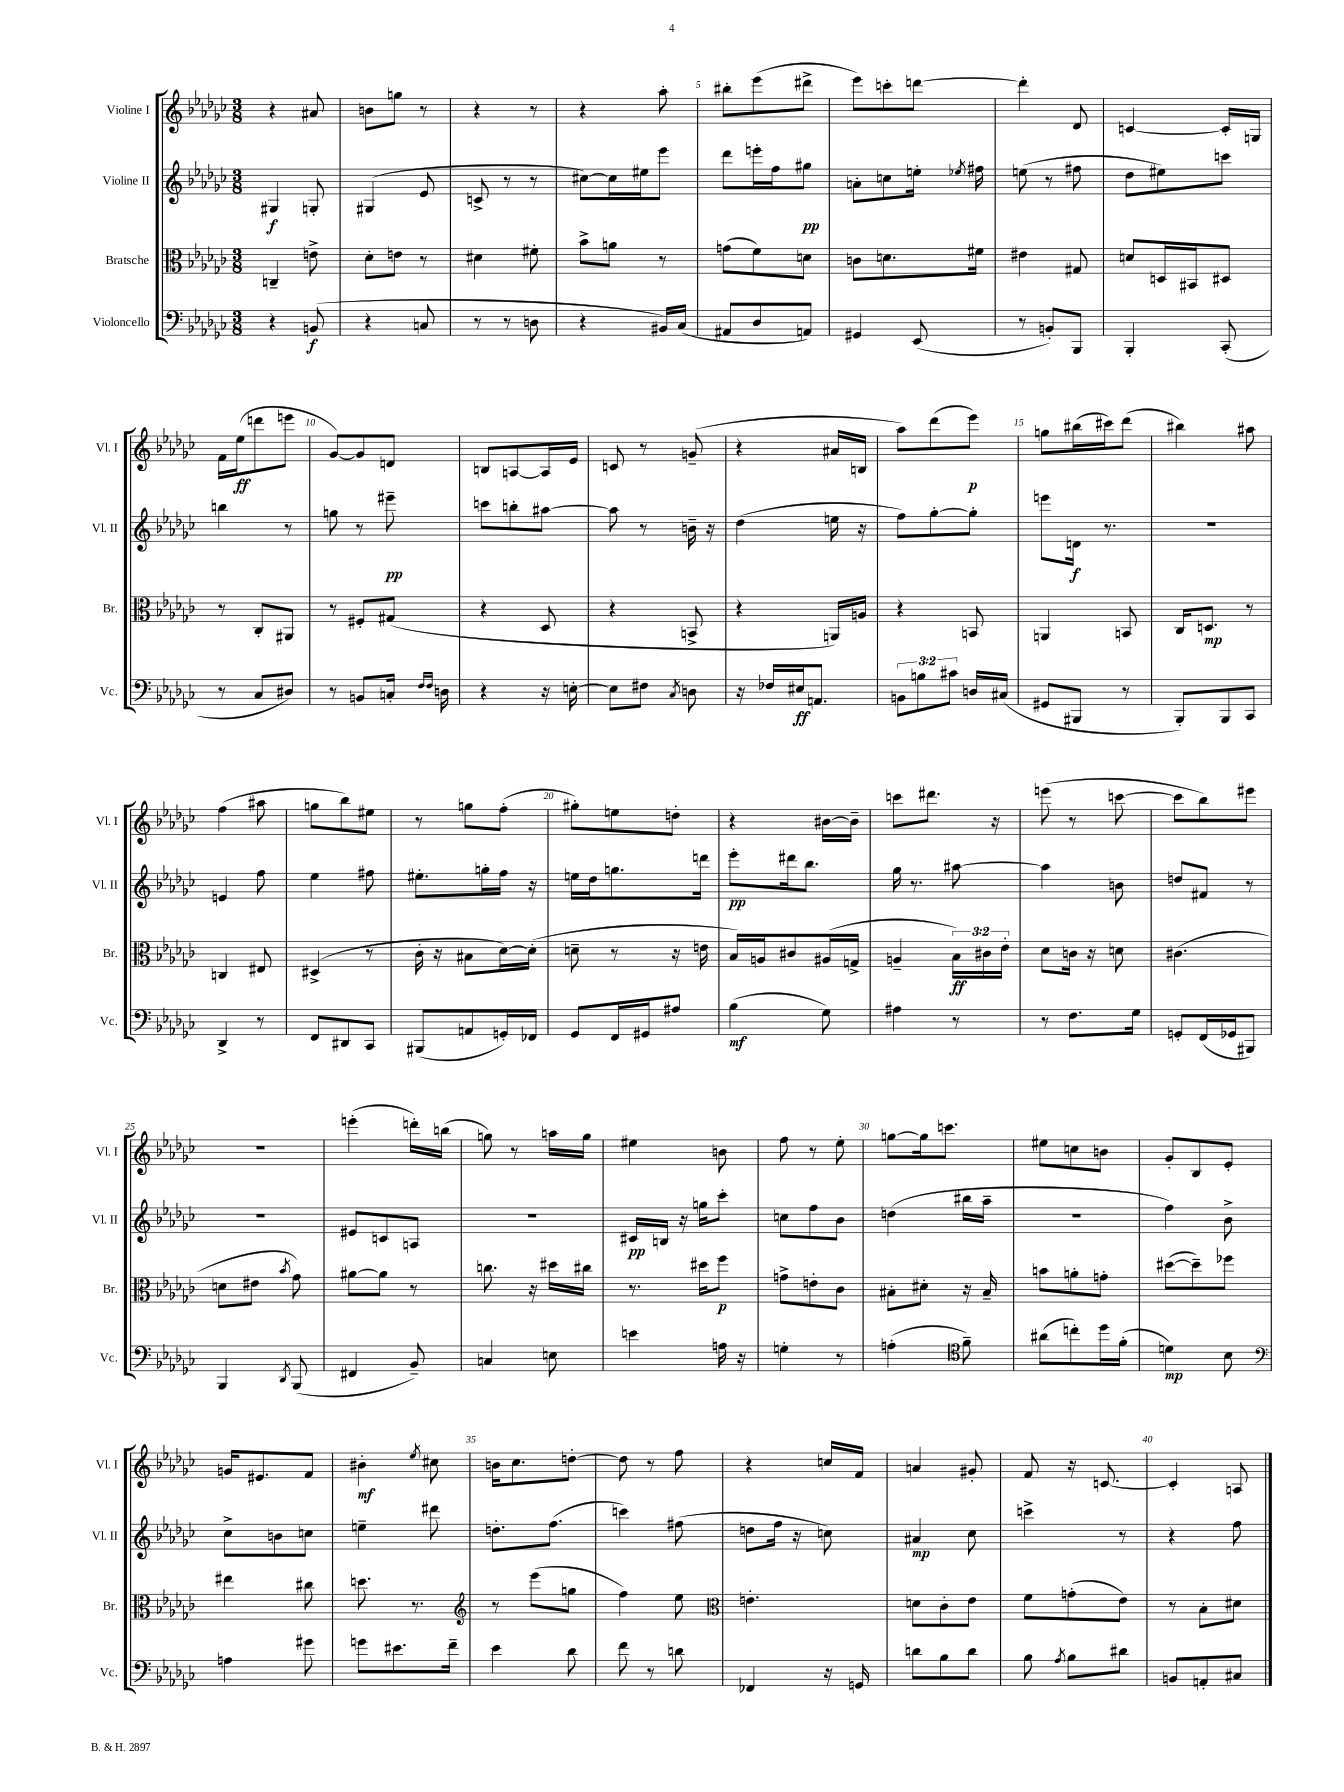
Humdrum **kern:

**kern	**dynam	**kern	**dynam	**kern	**dynam	**kern	**dynam
*part4	*part4	*part3	*part3	*part2	*part2	*part1	*part1
*staff4	*staff4	*staff3	*staff3	*staff2	*staff2	*staff1	*staff1
*I"Violoncello	*	*I"Bratsche	*	*I"Violine II	*	*I"Violine I	*
*I'Vc.	*	*I'Br.	*	*I'Vl. II	*	*I'Vl. I	*
*clefF4	*	*clefC3	*	*clefG2	*	*clefG2	*
*k[b-e-a-d-g-c-]	*	*k[b-e-a-d-g-c-]	*	*k[b-e-a-d-g-c-]	*	*k[b-e-a-d-g-c-]	*
*M3/8	*	*M3/8	*	*M3/8	*	*M3/8	*
=1	=1	=1	=1	=1	=1	=1	=1
4r	.	4Cn~/	.	4G#X/	f	4r	.
(8BBn/	f	8en^\	.	8Gn'/	.	8a#X/	.
=2	=2	=2	=2	=2	=2	=2	=2
4r	.	8d-'\L	.	(4G#X/	.	8bn\L	.
.	.	8en\J	.	.	.	8ggn\J	.
8Cn/	.	8r	.	8e-/	.	8r	.
=3	=3	=3	=3	=3	=3	=3	=3
8r	.	4d#X\	.	8cn^/	.	4r	.
8r	.	.	.	8r	.	.	.
8Dn\	.	8f#X'\	.	8r	.	8r	.
=4	=4	=4	=4	=4	=4	=4	=4
4r	.	8b-^\L	.	[8cc#X\L)	.	4r	.
.	.	8an\J	.	16cc#\L]	.	.	.
.	.	.	.	16ee#X\J	.	.	.
16BB#X/LL)	.	8r	.	8eee-\J	.	8aa-'\	.
(16C-/JJ	.	.	.	.	.	.	.
=5	=5	=5	=5	=5	=5	=5	=5
8AA#X/L	.	(8gn\L	.	8ddd-\L	.	8bb#X'\L	.
8D-/	.	8f\)	.	16eeen'\L	.	(8eee-\	.
.	.	.	.	16ff\J	.	.	.
8AAn/J)	.	8dn\J	.	8gg#X\J	pp	8ddd#X^\J	.
=6	=6	=6	=6	=6	=6	=6	=6
4GG#X/	.	8cn\L	.	8an'\L	.	8eee-\L)	.
.	.	8.dn\	.	8ccn\	.	8cccn'\	.
(8EE-/	.	.	.	16een'\Jk	.	[8dddn\J	.
.	.	.	.	8qee-X/	.	.	.
.	.	16f#X\Jk	.	16ff#X\	.	.	.
=7	=7	=7	=7	=7	=7	=7	=7
8r	.	4e#X\	.	(8een\	.	4ddd'\]	.
8BBn'/L)	.	.	.	8r	.	.	.
8BBB-/J	.	8G#X/	.	8ff#X\	.	8d-/	.
=8	=8	=8	=8	=8	=8	=8	=8
4BBB-'/	.	8dn/L	.	8dd-\L	.	[4cn/	.
.	.	16Dn/L	.	8ee#X\)	.	.	.
.	.	16BB#X/J	.	.	.	.	.
(8CC-'/	.	8D#X/J	.	8cccn\J	.	16c'/LL]	.
.	.	.	.	.	.	16Gn/JJ	.
!!LO:LB:g=z
=9	=9	=9	=9	=9	=9	=9	=9
8r	.	8r	.	4bbn\	.	16f\LL	.
.	.	.	.	.	.	(16ee-\J	ff
8C-/L	.	8C-'/L	.	.	.	8dddn\	.
8D#X/J)	.	8AA#X/J	.	8r	.	8eeen\J	.
=10	=10	=10	=10	=10	=10	=10	=10
8r	.	8r	.	8ggn\	.	[8g-/L)	.
8BBn/L	.	8F#X'/L	.	8r	.	8g-/]	.
16Cn'/Jk	.	(8G#X/J	.	8eee#X~\	pp	8dn/J	.
16qqF/LL	.	.	.	.	.	.	.
16qqF/JJ	.	.	.	.	.	.	.
16Dn\	.	.	.	.	.	.	.
=11	=11	=11	=11	=11	=11	=11	=11
4r	.	4r	.	8cccn\L	.	8Bn/L	.
.	.	.	.	8bbn'\	.	[8An/	.
16r	.	8D-/	.	[8aa#X\J	.	16A/L]	.
[16En'\	.	.	.	.	.	16e-/JJ	.
=12	=12	=12	=12	=12	=12	=12	=12
8E\L]	.	4r	.	8aa#\]	.	8cn/	.
8F#X\J	.	.	.	8r	.	8r	.
8qC-/	.	.	.	.	.	.	.
8Dn\	.	8BBn^/	.	16bn~\	.	(8gn~/	.
.	.	.	.	16r	.	.	.
=13	=13	=13	=13	=13	=13	=13	=13
16r	.	4r	.	(4dd-\	.	4r	.
16F-X/LL	.	.	.	.	.	.	.
16E#X/J	ff	.	.	.	.	.	.
8.AAn/J	.	.	.	.	.	.	.
.	.	16AAn/LL)	.	16een\	.	16a#X/LL	.
.	.	16An/JJ	.	16r	.	16Bn/JJ	.
=14	=14	=14	=14	=14	=14	=14	=14
12BBn\L	.	4r	.	8ff\L)	.	8aa-\L)	.
12Bn\	.	.	.	.	.	.	.
.	.	.	.	[8gg-'\	.	(8ddd-\	.
12c#X\J	.	.	.	.	.	.	.
16Dn/LL	.	8BBn/	.	8gg-'\J]	.	8eee-\J)	p
(16C#X/JJ	.	.	.	.	.	.	.
=15	=15	=15	=15	=15	=15	=15	=15
8GG#X/L	.	4AAn/	.	8eeen\L	.	8ggn\L	.
8BBB#X/J	.	.	.	16dn\Jk	f	(16bb#X\L	.
.	.	.	.	8.r	.	16ccc#X\J)	.
8r	.	8BBn/	.	.	.	(8ddd-\J	.
=16	=16	=16	=16	=16	=16	=16	=16
8BBB-'/L)	.	16C-/KL	.	4.r	.	4bb#X\)	.
.	.	8.Dn/J	mp	.	.	.	.
8BBB-/	.	.	.	.	.	.	.
8CC-/J	.	8r	.	.	.	8aa#X\	.
!!LO:LB:g=z
=17	=17	=17	=17	=17	=17	=17	=17
4DD-^/	.	4Cn/	.	4en/	.	(4ff\	.
8r	.	8E#X/	.	8ff\	.	8aa#X\	.
=18	=18	=18	=18	=18	=18	=18	=18
8FF/L	.	(4D#X^/	.	4ee-\	.	8ggn\L	.
8DD#X/	.	.	.	.	.	8bb-\)	.
8CC-/J	.	8r	.	8ff#X\	.	8ee#X\J	.
=19	=19	=19	=19	=19	=19	=19	=19
(8BBB#X/L	.	16c-'\	.	8.ee#X'\L	.	8r	.
.	.	16r	.	.	.	.	.
8AAn/	.	8B#X\L	.	.	.	8ggn\L	.
.	.	.	.	16ggn'\L	.	.	.
16GGn'/L)	.	[16d-\L)	.	16ff\JJ	.	(8ff'\J	.
16FF-X/JJ	.	(16d-'\JJ]	.	16r	.	.	.
=20	=20	=20	=20	=20	=20	=20	=20
8GG-/L	.	8dn~\	.	16een\LL	.	8gg#X'\L)	.
.	.	.	.	16dd-\J	.	.	.
16FF/L	.	8r	.	8.ggn\	.	8een\	.
16GG#X/J	.	.	.	.	.	.	.
8A#X/J	.	16r	.	.	.	8ddn'\J	.
.	.	16en\	.	16dddn\Jk	.	.	.
=21	=21	=21	=21	=21	=21	=21	=21
(4B-\	mf	16B-/LL)	.	8eee-'\L	pp	4r	.
.	.	16An/J	.	.	.	.	.
.	.	8c#X/	.	16ddd#X\k	.	.	.
.	.	.	.	8.bb-\J	.	.	.
8G-\)	.	(16A#X/L	.	.	.	[16b#X\LL	.
.	.	16Gn^/JJ	.	.	.	16b#~\JJ]	.
=22	=22	=22	=22	=22	=22	=22	=22
4A#X\	.	4An~/	.	16gg-\	.	8cccn\L	.
.	.	.	.	8.r	.	.	.
.	.	.	.	.	.	8.ddd#X\J	.
8r	.	24B-\LL)	ff	[8aa#X\	.	.	.
.	.	24c#X\	.	.	.	.	.
.	.	.	.	.	.	16r	.
.	.	24e-'\JJ	.	.	.	.	.
=23	=23	=23	=23	=23	=23	=23	=23
8r	.	8d-\L	.	4aa#\]	.	(8eeen\	.
8.F\L	.	16cn\Jk	.	.	.	8r	.
.	.	16r	.	.	.	.	.
.	.	8dn\	.	8bn\	.	[8cccn\	.
16G-\Jk	.	.	.	.	.	.	.
=24	=24	=24	=24	=24	=24	=24	=24
8GGn'/L	.	(4.c#X\	.	8ddn/L	.	8ccc\L]	.
(16FF/L	.	.	.	8f#X/J	.	8bb-\)	.
16GG-X/J	.	.	.	.	.	.	.
8BBB#X/J)	.	.	.	8r	.	8eee#X\J	.
!!LO:LB:g=z
=25	=25	=25	=25	=25	=25	=25	=25
4BBB-/	.	8dn\L	.	4.r	.	4.r	.
.	.	8e#X\J	.	.	.	.	.
8qDD-/	.	8qb-/	.	.	.	.	.
(8BBB-/	.	8g-\)	.	.	.	.	.
=26	=26	=26	=26	=26	=26	=26	=26
4FF#X/	.	[8a#X\L	.	8e#X/L	.	(4eeen'\	.
.	.	8a#\J]	.	8cn/	.	.	.
8BB-~/)	.	8r	.	8An/J	.	16dddn'\LL)	.
.	.	.	.	.	.	(16bbn\JJ	.
=27	=27	=27	=27	=27	=27	=27	=27
4Cn/	.	8.ccn\	.	4.r	.	8ggn\)	.
.	.	.	.	.	.	8r	.
.	.	16r	.	.	.	.	.
8En\	.	16dd#X\LL	.	.	.	16aan\LL	.
.	.	16cc#X\JJ	.	.	.	16gg\JJ	.
=28	=28	=28	=28	=28	=28	=28	=28
4en\	.	8.r	.	16c#X/LL	pp	4ee#X\	.
.	.	.	.	16Bn/JJ	.	.	.
.	.	.	.	16r	.	.	.
.	.	16dd#X\KL	.	16ggn\KL	.	.	.
16An\	.	8ff\J	p	8ccc-'\J	.	8bn\	.
16r	.	.	.	.	.	.	.
=29	=29	=29	=29	=29	=29	=29	=29
4Gn'\	.	8gn^\L	.	8ccn\L	.	8ff\	.
.	.	8en'\	.	8ff\	.	8r	.
8r	.	8c-\J	.	8b-\J	.	8ee-'\	.
=30	=30	=30	=30	=30	=30	=30	=30
(4An'\	.	8B#X'\L	.	(4ddn\	.	[8ggn\L	.
.	.	8d#X'\J	.	.	.	16gg\k]	.
.	.	.	.	.	.	8.cccn\J	.
*clefC4	*	*	*	*	*	*	*
8f~\)	.	16r	.	16bb#X\LL	.	.	.
.	.	16B#~/	.	16aa-~\JJ	.	.	.
=31	=31	=31	=31	=31	=31	=31	=31
(8a#X\L	.	8bn\L	.	4.r	.	8ee#X\L	.
8ccn'\)	.	8an'\	.	.	.	8ccn\	.
16dd-\L	.	8gn'\J	.	.	.	8bn\J	.
(16f'\JJ	.	.	.	.	.	.	.
=32	=32	=32	=32	=32	=32	=32	=32
4dn\)	mp	([8dd#X\L	.	4ff\)	.	8g-'/L	.
.	.	8dd#~\])	.	.	.	8B-/	.
8B-\	.	8ff-X\J	.	8b-^\	.	8e-'/J	.
!!LO:LB:g=z
=33	=33	=33	=33	=33	=33	=33	=33
*clefF4	*	*	*	*	*	*	*
4An\	.	4ee#X\	.	8cc-^\L	.	16gn/KL	.
.	.	.	.	.	.	8.e#X/	.
.	.	.	.	8bn\	.	.	.
8g#X\	.	8cc#X\	.	8ccn\J	.	8f/J	.
=34	=34	=34	=34	=34	=34	=34	=34
8gn\L	.	8.ddn\	.	4een~\	.	4b#X'\	mf
8.e#X\	.	.	.	.	.	.	.
.	.	8.r	.	.	.	.	.
.	.	.	.	.	.	8qee-/	.
.	.	.	.	8ddd#X\	.	8cc#X\	.
16f~\Jk	.	.	.	.	.	.	.
=35	=35	=35	=35	=35	=35	=35	=35
*	*	*clefG2	*	*	*	*	*
4e-\	.	8r	.	8.ddn'\L	.	16bn\KL	.
.	.	.	.	.	.	8.cc-\	.
.	.	(8eee-\L	.	.	.	.	.
.	.	.	.	(8.ff\J	.	.	.
8d-\	.	8ggn\J	.	.	.	[8ddn'\J	.
=36	=36	=36	=36	=36	=36	=36	=36
8f\	.	4ff\)	.	4cccn\)	.	8dd\]	.
8r	.	.	.	.	.	8r	.
8dn\	.	8ee-\	.	(8ff#X\	.	8ff\	.
=37	=37	=37	=37	=37	=37	=37	=37
*	*	*clefC3	*	*	*	*	*
4FF-X/	.	4.en'\	.	8ddn\L	.	4r	.
.	.	.	.	16ff\Jk	.	.	.
.	.	.	.	16r	.	.	.
16r	.	.	.	8ccn\)	.	16ccn/LL	.
16GGn/	.	.	.	.	.	16f/JJ	.
=38	=38	=38	=38	=38	=38	=38	=38
8dn\L	.	8dn\L	.	4a#X/	mp	4an/	.
8B-\	.	8c-'\	.	.	.	.	.
8d\J	.	8e-\J	.	8cc-\	.	8g#X'/	.
=39	=39	=39	=39	=39	=39	=39	=39
8B-\	.	8f\L	.	4cccn^\	.	8f/	.
8qA-/	.	.	.	.	.	.	.
8B-\L	.	(8gn'\	.	.	.	16r	.
.	.	.	.	.	.	[8.cn/	.
8d#X\J	.	8e-\J)	.	8r	.	.	.
=40	=40	=40	=40	=40	=40	=40	=40
8BBn/L	.	8r	.	4r	.	4c'/]	.
8AAn'/	.	8B-'\L	.	.	.	.	.
8C#X/J	.	8d#X\J	.	8ff\	.	8An/	.
==	==	==	==	==	==	==	==
*-	*-	*-	*-	*-	*-	*-	*-
